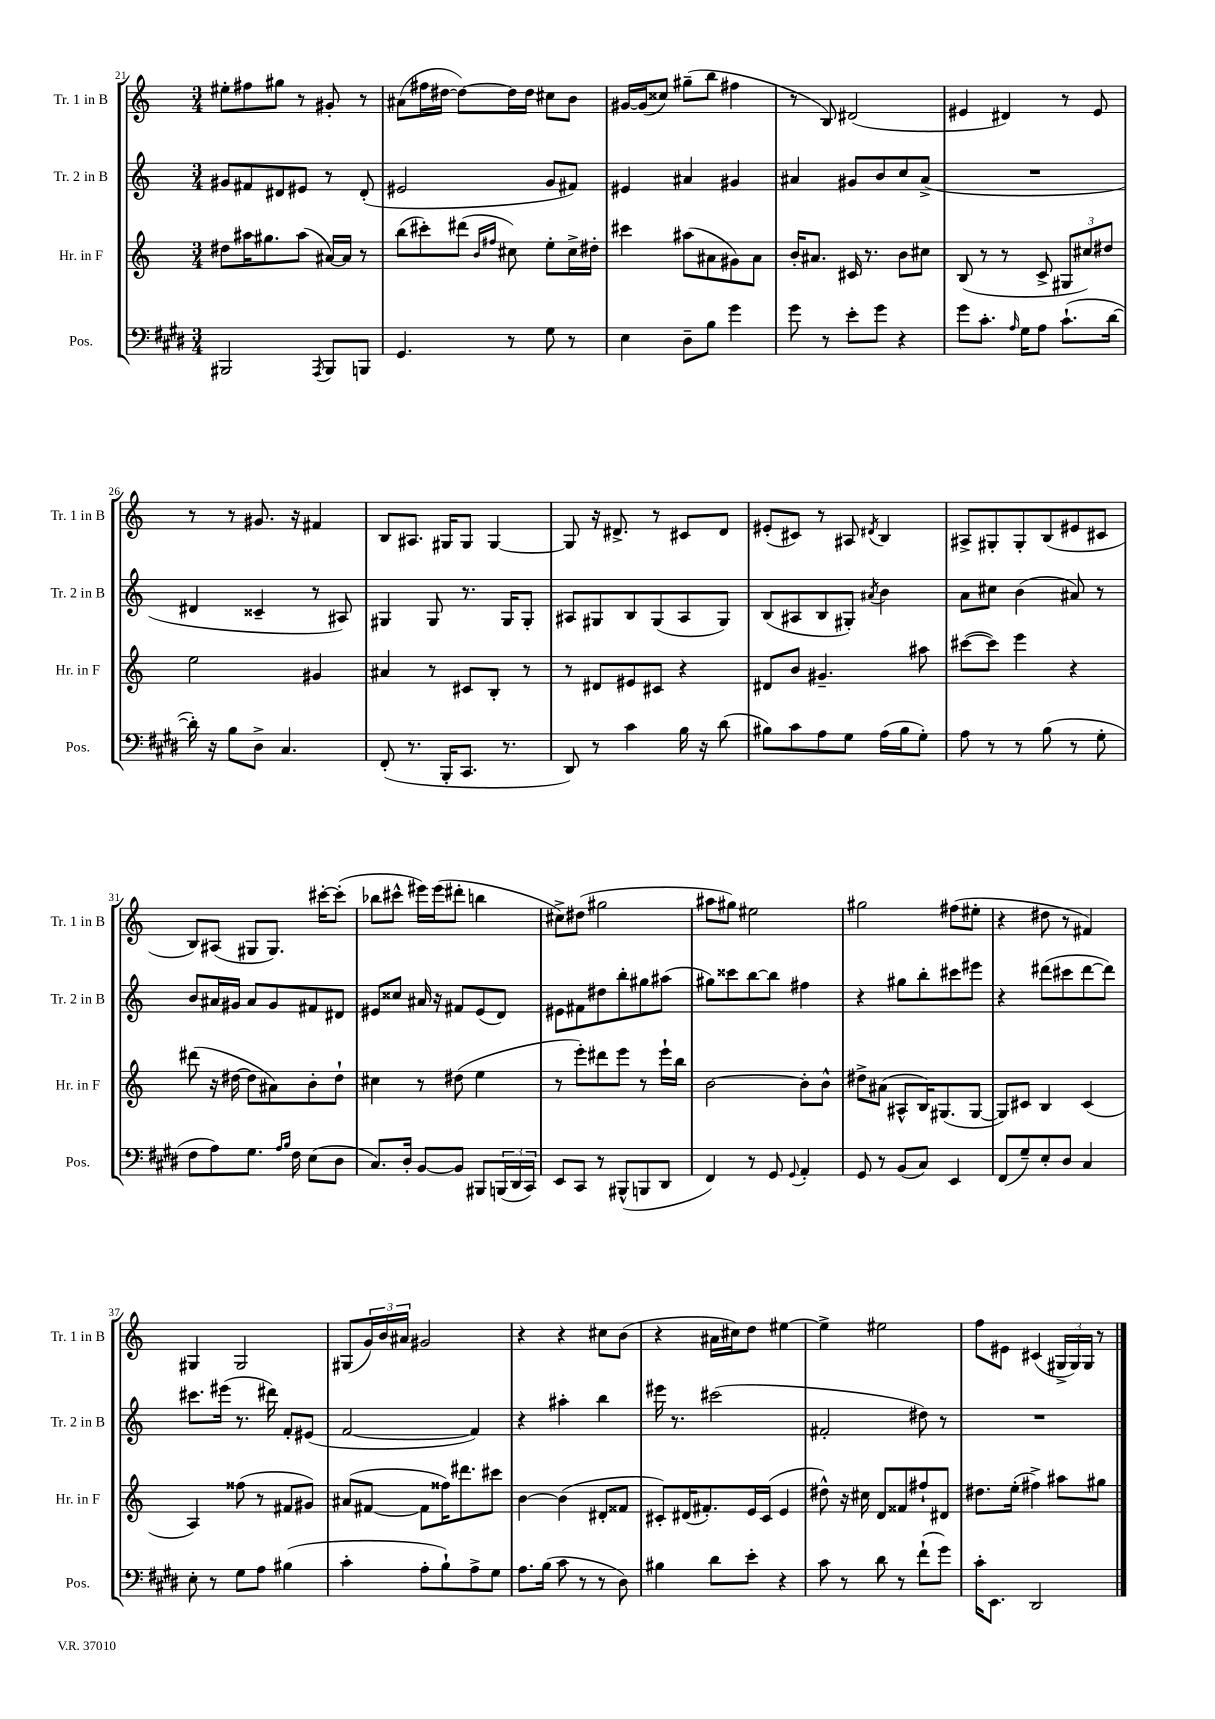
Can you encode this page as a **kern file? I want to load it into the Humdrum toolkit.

**kern	**kern	**kern	**kern
*part4	*part3	*part2	*part1
*staff4	*staff3	*staff2	*staff1
*I"Pos.	*I"Hr. in F	*I"Tr. 2 in B	*I"Tr. 1 in B
*I'Pos.	*I'Hr. in F	*I'Tr. 2 in B	*I'Tr. 1 in B
*clefF4	*clefG2	*clefG2	*clefG2
*k[f#c#g#d#]	*k[]	*k[]	*k[]
*M3/4	*M3/4	*M3/4	*M3/4
=21	=21	=21	=21
2BBB#X/	8dd#X\L	8g#X/L	8ee#X'\L
.	16aa#X\K	8f#X/	8ff#X\
.	8.gg#X\	.	.
.	.	8d#X/	8gg#X\J
.	(8aa#\J	8e#X/J	8r
8qAAA/	.	.	.
8BBB#/L	[16a#X/LL)	8r	8g#X'/
.	16a#/JJ]	.	.
8BBBn/J	8r	(8d#'/	8r
=22	=22	=22	=22
4.GG#/	(8bb\L	2e#X/	(8a#X\L
.	8ccc#X'\)	.	16ff#X\L
.	.	.	[16dd#X\JJ
.	(8ddd#X\J	.	8dd#\L_)
.	16qqb/LL	.	.
.	16qqff#X/JJ	.	.
8r	8cc#X\)	.	16dd#\L]
.	.	.	16dd#\JJ
8G#\	8ee'\L	8g/L	8cc#X\L
8r	16cc#^\L	8f#X/J)	8b\J
.	16dd#X'\JJ	.	.
=23	=23	=23	=23
4E\	4ccc#X\	4e#X/	[16g#X/LL
.	.	.	(16g#/J]
.	.	.	8cc##X/J)
8D#~\L	(8aa#X\L	4a#X/	(8gg#X~\L
8B\J	8a#X\	.	8bb\J
4g#\	8g#X\)	4g#X/	4ff#X\
.	8a#\J	.	.
=24	=24	=24	=24
8g#\	16b'/KL	4a#X/	8r
.	8.a#X/J	.	.
8r	.	.	8B/)
8e'\L	16c#X/	8g#X/L	(2d#X/
.	8.r	.	.
8g#\J	.	8b/	.
4r	8b\L	8cc/	.
.	8cc#X\J	(8a#^/J	.
=25	=25	=25	=25
8g#\L	(8B/	2.r	4e#X/
8.c#'\J	8r	.	.
.	8r	.	4d#X/)
16qqA/	.	.	.
16G#\KL	.	.	.
8A\J	8c^/	.	.
(8.c#`\L	12G#X/L	.	8r
.	12cc#X/)	.	.
.	.	.	8e#/
.	12dd#X/J	.	.
[16d#\Jk	.	.	.
!!LO:LB:g=z
=26	=26	=26	=26
16d#'\])	2ee\	4d#X/	8r
16r	.	.	.
8B\L	.	.	8r
8D#^\J	.	4c##X~/	8.g#X/
4.C#/	.	.	.
.	.	.	16r
.	4g#X/	8r	4f#X/
.	.	8A#X/)	.
=27	=27	=27	=27
(8FF#'/	4a#X/	4G#X/	8B/L
8.r	.	.	8.A#X/J
.	8r	8G#/	.
16BBB'/KL	.	.	16G#X/KL
8.CC#/J	8c#X/L	8.r	8G#/J
.	8B'/J	.	[4G#/
8.r	.	16G#/KL	.
.	8r	8G#'/J	.
=28	=28	=28	=28
8DD#/)	8r	8A#X/L	8G#/]
8r	8d#X/L	8G#X/	16r
.	.	.	8.d#X^/
4c#\	8e#X/	8B/	.
.	8c#X/J	(8G#/	8r
16B\	4r	8A#/	8c#X/L
16r	.	.	.
(8d#\	.	8G#/J)	8d#/J
=29	=29	=29	=29
8B#X\L)	8d#X/L	(8B/L	(8e#X'/L
8c#\	8b/J	8A#X/	8c#X/J)
8A\	4.g#X~/	8B/	8r
8G#\J	.	8G#X'/J)	8A#X/
.	.	8qa#X/	8qd#X/
(16A\LL	.	4b\	4B/
16B#\J	.	.	.
8G#'\J)	8aa#X\	.	.
=30	=30	=30	=30
8A\	([8ccc#X\L	8a\L	8A#X^/L
8r	8ccc#\J])	8cc#X\J	8G#X'/
8r	4eee\	(4b\	8G#'/
(8B\	.	.	(8B/
8r	4r	8a#X/)	8e#X/
8G#'\	.	8r	8c#X/J
!!LO:LB:g=z
=31	=31	=31	=31
8F#\L	(8ddd#X\	8b/L	8B/L)
8A\)	16r	16a#X/L	(8A#X/J
.	[16dd#X\	16g#X/JJ	.
8.G#\J	8dd#\L]	8a#/L	8G#X/L
.	8a#X\)	8g#/	8.G#/J)
16qqA/LL	.	.	.
16qqB/JJ	.	.	.
16F#\	.	.	.
(8E\L	8b'\	8f#X/	.
.	.	.	[16ccc#X'\KL
8D#\J	8dd#`\J	8d#X/J	(8ccc#'\J]
=32	=32	=32	=32
8.C#/L)	4cc#X\	8e#X/L	8bb-X\L
.	.	8cc##X/J	8ccc#X^^\J
16D#'/Jk	.	.	.
[8BB/L	8r	16a#X/	16eee#X\LL)
.	.	16r	(16eee#\J
8BB/J]	(8dd#X\	8f#X/L	8ddd#X'\J
8BBB#X/L	4ee\	(8e#/	4bbn\
(24BBBn/L	.	8d/J)	.
24DD#/	.	.	.
24CC#/JJ)	.	.	.
=33	=33	=33	=33
8EE/L	8r	8e#X\L	8cc#X^\L)
8CC#/J	8eee'\L)	8f#X\	(8dd#X\J
8r	8ddd#X\	8dd#X\	2gg#X\
(8BBB#X^^/L	8eee\J	8bb'\	.
8BBBn/	8r	8gg#X\	.
8DD#/J	16eee`\LL	(8aa#X\J	.
.	16bb\JJ	.	.
=34	=34	=34	=34
4FF#/)	[2b\	8gg#X\L)	8aa#X\L
.	.	8ccc##X\	8gg#X\J)
8r	.	[8bb\	2ee#X\
8GG#/	.	8bb\J]	.
8qqGG#/	.	.	.
4AA'/	8b'\L]	4ff#X\	.
.	8b^^\J	.	.
=35	=35	=35	=35
8GG#/	8dd#X^\L	4r	2gg#X\
8r	(8a#X\J	.	.
(8BB/L	8A#X^^/L	8gg#X\L	.
8C#/J)	16B/K)	8bb'\	.
.	(8.G#X/	.	.
4EE/	.	8ccc#X\	(8ff#X\L
.	[8G#/J	8eee#X\J	8ee#X'\J
=36	=36	=36	=36
(8FF#/L	8G#/L])	4r	4r
8G#~/)	8c#X/J	.	.
8E'/	4B/	(8ddd#X\L	8dd#X\
8D#/J	.	8ccc#X\	8r
4C#/	(4c#/	[8ddd#\	4f#X/)
.	.	8ddd#\J])	.
!!LO:LB:g=z
=37	=37	=37	=37
8E'\	4A/)	8.ccc#X\L	4G#X/
8r	.	.	.
.	.	(16eee#X\Jk	.
8G#\L	(8ff##X\	8.r	2G#/
8A\J	8r	.	.
.	.	16ddd#X\)	.
(4B#X\	8f#X/L	8f'/L	.
.	8g#X/J)	(8e#X/J	.
=38	=38	=38	=38
4c#'\	(8a#X/L	[2f/	(8G#X/L
.	[8f#X/J	.	24g/L)
.	.	.	24b/
.	.	.	24a#X/JJ
8A'\L	8f#\L]	.	2g#X/
8B`\)	16ff##X\K)	.	.
.	8.ddd#X\	.	.
8A^\	.	4f/])	.
8G#\J	8ccc#X\J	.	.
=39	=39	=39	=39
8.A\L	[4b\	4r	4r
(16B\Jk	.	.	.
8c#\	(4b\]	4aa#X'\	4r
8r	.	.	.
8r	8d#X'/L	4bb\	8cc#X\L
8D#\)	8f##X/J	.	(8b\J
=40	=40	=40	=40
4B#X\	8c#X'/L)	16eee#X\	4r
.	.	8.r	.
.	(16d#X/K	.	.
.	8.f#X'/)	.	.
8d#\L	.	(2ccc#X\	16a#X\LL
.	.	.	16cc#X\J)
8e'\J	16e/L	.	8dd\J
.	(16c#/JJ	.	.
4r	4e/	.	[4ee#X\
=41	=41	=41	=41
8c#\	8dd#X^^\)	2f#X'/	4ee#^\]
8r	16r	.	.
.	16cc#X\	.	.
8d#\	8d/L	.	2ee#X\
8r	8f##X/	.	.
(8f#`\L	8ff#X`/	8dd#X\)	.
8g#\J)	8d#X/J	8r	.
=42	=42	=42	=42
16c#'\KL	8.dd#X\L	2.r	8ff\L
8.EE\J	.	.	.
.	.	.	8e#X\J
.	(16ee'\Jk	.	.
2DD#/	4ff#X^\)	.	(4c#X/
.	8aa#X\L	.	24G#X^/LL
.	.	.	24G#/)
.	.	.	24G#/JJ
.	8gg#X\J	.	8r
==	==	==	==
*-	*-	*-	*-
